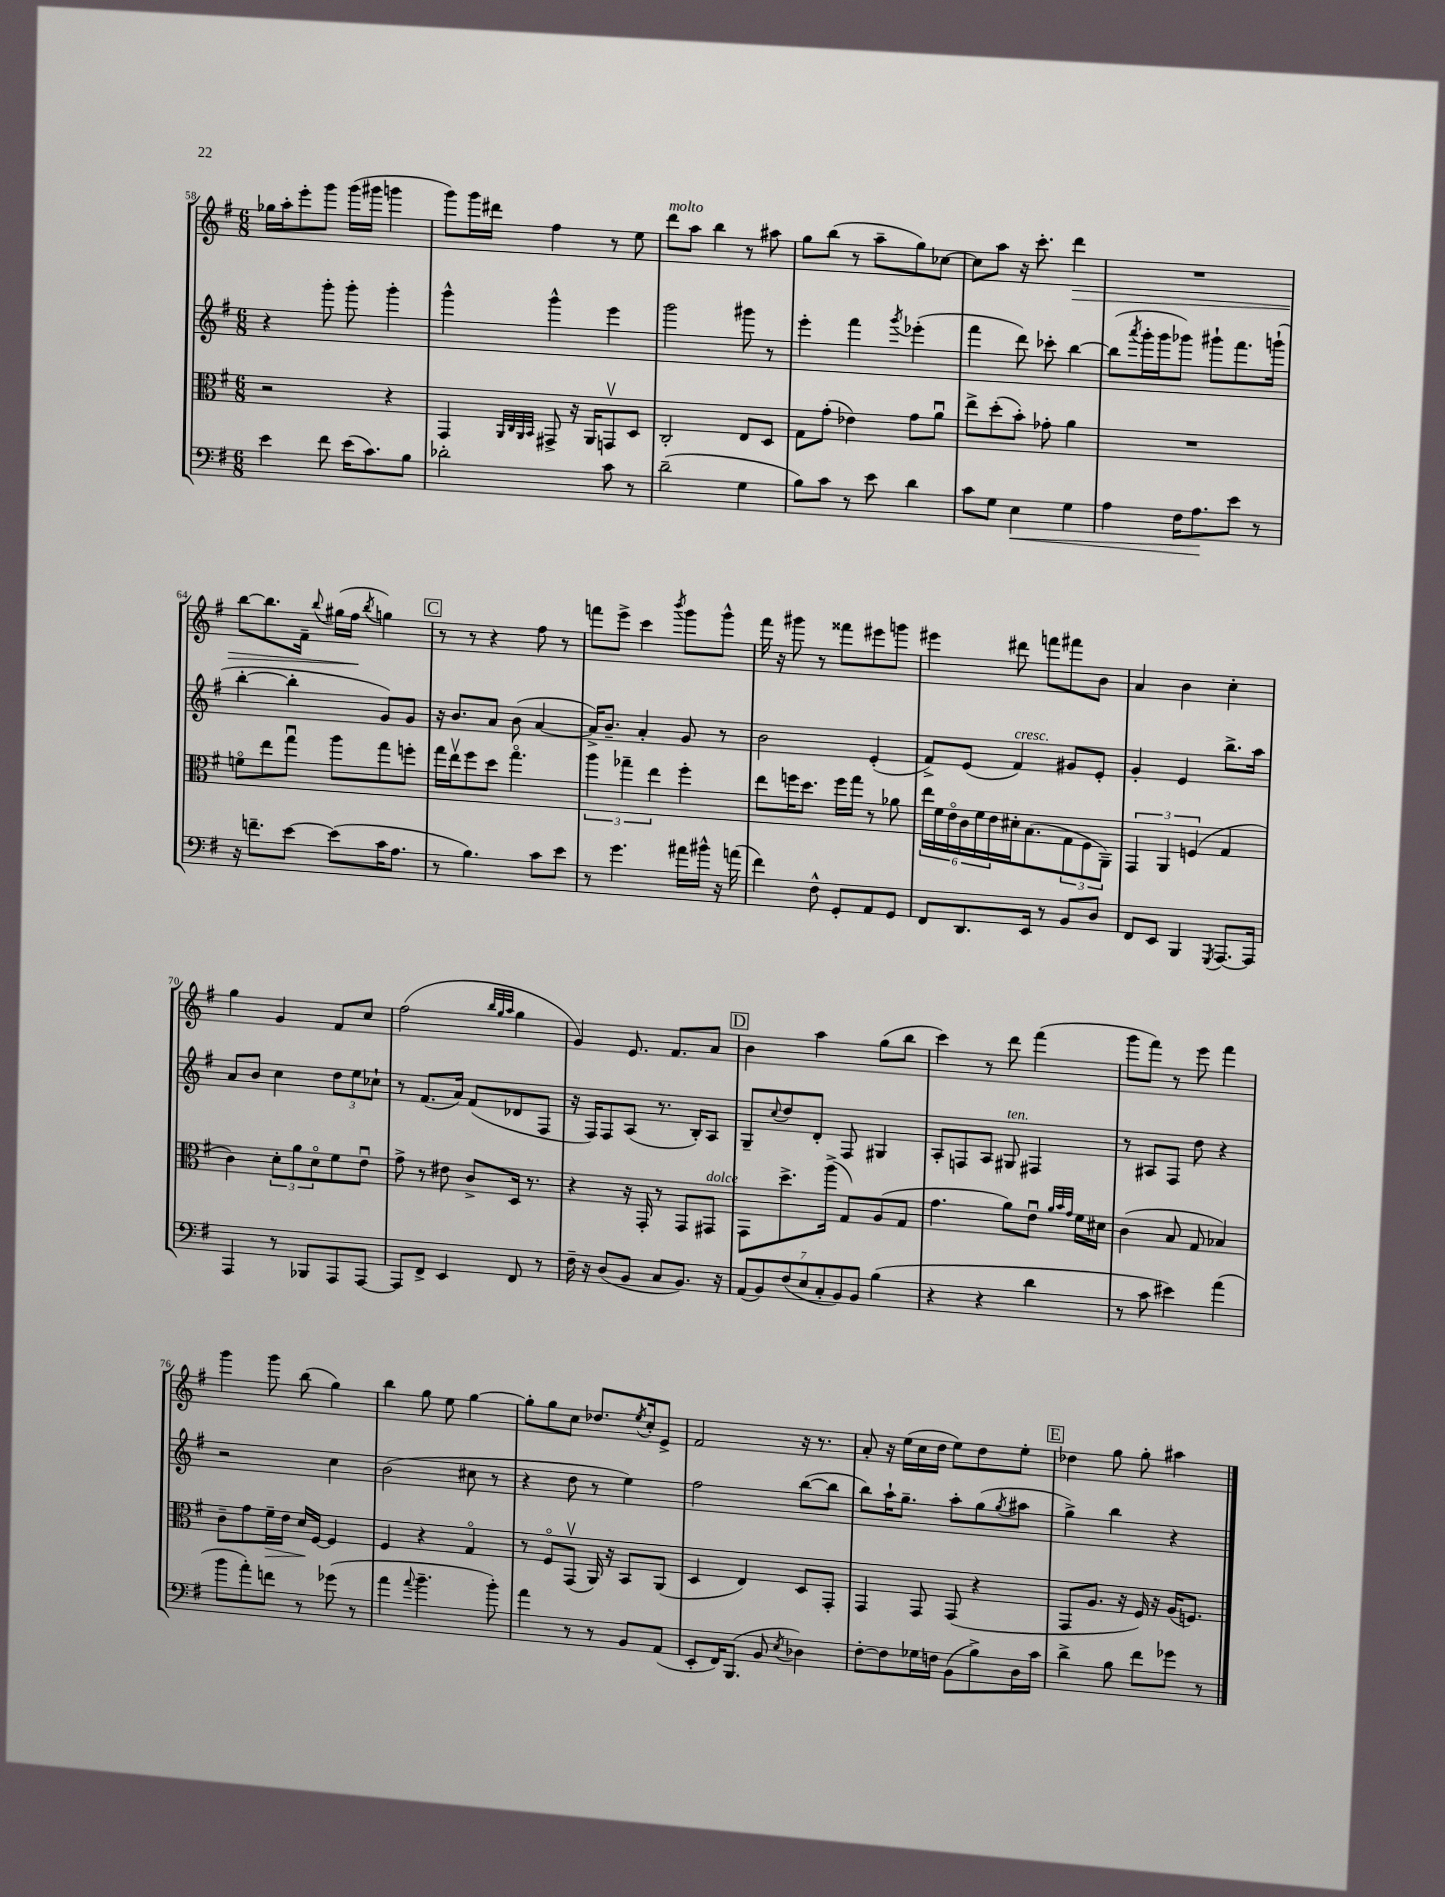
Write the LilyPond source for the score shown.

<<
\new StaffGroup <<
\new Staff = "s0" {
    \clef treble \key g \major \numericTimeSignature \time 6/8
    ges''16 a''16-. e'''8-. g'''8 g'''16( gis'''16 g'''4 |
    g'''8) g'''16 dis'''16 fis''4 r8 e''8 |
    d'''8^\markup { \italic "molto" } a''8 b''4 r8 ais''8 |
    g''8 b''8( r8 a''8-- g''8) ces''8~ |
    ces''8 a''8 r16 c'''8.-. d'''4\> |
    R2. |
    b''8~ b''8. fis'16-- \appoggiatura { b''8 } gis''16( fis''16\! \acciaccatura { b''8 } g''4) |
    \mark \markup { \box "C" } r8 r8 r4 fis''8 r8 |
    f'''8 e'''8-> c'''4 \acciaccatura { b'''8 } g'''8 g'''8-^ |
    fis'''16 r16 gis'''8 r8 fisis'''8 eis'''8 g'''8 |
    eis'''4 dis'''8 f'''8 fis'''8 b'8 |
    a'4 b'4 c''4-. |
    g''4 g'4 fis'8 c''8 |
    fis''2( \grace { b''32 g''32 a''32 } g''4 |
    g'4) e'8. fis'8. a'8 |
    \mark \markup { \box "D" } b'4 a''4 g''8( b''8 |
    c'''4) r8 d'''8 fis'''4( |
    g'''8 fis'''8) r8 e'''8 fis'''4 |
    g'''4 g'''8 b''8( g''4) |
    b''4 g''8 e''8 g''4~ |
    g''8-. g''8 c''8 des''8. \acciaccatura { e''8 } c''16-. e'8-> |
    fis'2 r16 r8. |
    a'8-. r16 e''16( c''16 d''16 e''8) d''8 e''8-. |
    \mark \markup { \box "E" } des''4 g''8 g''8-. ais''4 \bar "|." |
}
\new Staff = "s1" {
    \clef treble \key g \major \numericTimeSignature \time 6/8
    r4 g'''8-. g'''8-. g'''4-. |
    g'''4-^ g'''4-^ e'''4 |
    g'''2 gis'''8 r8 |
    e'''4-. fis'''4 \acciaccatura { g'''8 } ees'''4-.( |
    fis'''4 d'''8) ces'''8-. b''4~ |
    b''8( \acciaccatura { a'''8 } g'''16-. g'''16 ges'''8) gis'''8-! fis'''8. g'''16-!( |
    b''4~-. b''4-. g'8) g'8 |
    \mark \markup { \box "C" } r16 b'8. a'8 b'8( a'4~ |
    a'16->) b'8.-- a'4-. g'8 r8 |
    b'2 e'4-.( |
    fis'8->) e'8( fis'4^\markup { \italic "cresc." }) gis'8 e'8-. |
    g'4-. e'4 b''8.-> a''16 |
    a'8 b'8 c''4 \tuplet 3/2 { d''8 e''8 ces''8-! } |
    r8 fis'8.( a'16) fis'8( des'8 fis8 |
    r16 fis16) fis8 a8( r8. b16-.) a8 |
    \mark \markup { \box "D" } g8-- \appoggiatura { c''8 } d''8 d'8-. fis8 gis4 |
    a8-. f8 a8 gis8^\markup { \italic "ten." } fis4 |
    r8 ais8 fis8 d''8 r4 |
    r2 c''4 |
    b'2( cis''8 r8 |
    r4 d''8 r8 e''4) |
    fis''2 b''8~( b''8 |
    b''8) a''16-! g''8.-- a''8-. g''8( \acciaccatura { g''8 } ais''8 |
    \mark \markup { \box "E" } g''4->) b''4 r4 \bar "|." |
}
\new Staff = "s2" {
    \clef alto \key g \major \numericTimeSignature \time 6/8
    r2 r4 |
    g,4 \grace { a,32 c32 a,32 b,32 } gis,8-> r16 a,16 g,8\upbow d8 |
    c2-. e8 d8 |
    g8 g'8-.( ees'4) g'8 a'8\downbow |
    e''8-> d''8-.( b'8-.) ges'8-. a'4 |
    R2. |
    f'8\flageolet e''8 g''8\downbow a''8 g''8 f''8-. |
    \mark \markup { \box "C" } g''16 e''16\upbow fis''8 d''8 g''4.\flageolet |
    \tuplet 3/2 { a''4 ges''4-- e''4 } fis''4-. |
    e''8 f''16 d''8. f''16 g''16 r8 aes'8 |
    \tuplet 6/4 { e''16 fis'16 e'16\flageolet c'16 fis'16 e'16 } dis'16-. b8.( \tuplet 3/2 { g8 fis8 a,8--) } |
    \tuplet 3/2 { g,4 a,4 f4( } g4 |
    c'4) \tuplet 3/2 { d'8-. a'8 d'8\flageolet } fis'8 e'8\downbow |
    g'8-> r8 eis'8 c'8-> d16 r8. |
    r4 r16 g,16-. r8 g,8 gis,8^\markup { \italic "dolce" } |
    \mark \markup { \box "D" } g,8 d''8.-> a''16->( g8) a8( g8 |
    g'4. a'8) e'8\downbow \grace { a'32 b'32 g'32 } fis'16 dis'16 |
    c'4( b8 g8 bes4) |
    c'8-- g'8 fis'16--\> e'16 d'16\! fis16~ fis4 |
    fis4 r4 g4\flageolet |
    r8 fis8\flageolet g,8\upbow( a,16) r16 b,8 a,8( |
    d4 e4) d8 g,8-. |
    g,4 g,8 g,8( r4 |
    \mark \markup { \box "E" } g,8 a8. r16 fis16) r16 a16( f8.) \bar "|." |
}
\new Staff = "s3" {
    \clef bass \key g \major \numericTimeSignature \time 6/8
    e'4 fis'8 e'16( c'8.) b8 |
    des'2-. c'8 r8 |
    d'2--( g4 |
    b8) c'8 r8 e'8 d'4 |
    c'8 g8 e4\< g4 |
    a4 fis16 a8.\! e'8 r8 |
    r16 f'8.-- e'8~ e'8( c'16 a8. |
    \mark \markup { \box "C" } r8 b4.) c'8 e'8 |
    r8 g'4. ais'16 bis'16-^ r16 a'16( |
    fis'4) fis8-^ g,8-. a,8 g,8 |
    fis,8 d,8. e,16 r8 b,8 d8 |
    fis,8 e,8 b,,4 \acciaccatura { g,,8 } a,,8.~ a,,16 |
    a,,4 r8 bes,,8 a,,8 a,,8~ |
    a,,8 fis,8-> e,4 fis,8 r8 |
    fis16-- r16 d8( b,8 c8 b,8.) r16 |
    \mark \markup { \box "D" } \tuplet 7/4 { a,8( b,8) fis8( e8 c8-. b,8) b,8 } b4( |
    r4 r4 d'4 |
    r8 c'8 eis'4) a'4( |
    b'8 a'8-.) f'8 r8 ges'8( r8 |
    a'4 \appoggiatura { a'8 } b'4.-- b'8-.) |
    a'4 r8 r8 b,8 a,8( |
    e,8-. fis,16) b,,8.( b,8 \acciaccatura { e8 } des4) |
    fis8~-. fis8 ges16 f16 b,8( b8->) d16 c'16 |
    \mark \markup { \box "E" } d'4-> b8 fis'8 ges'8 r8 \bar "|." |
}
>>
>>
\layout { \context { \Score currentBarNumber = #58 } }
